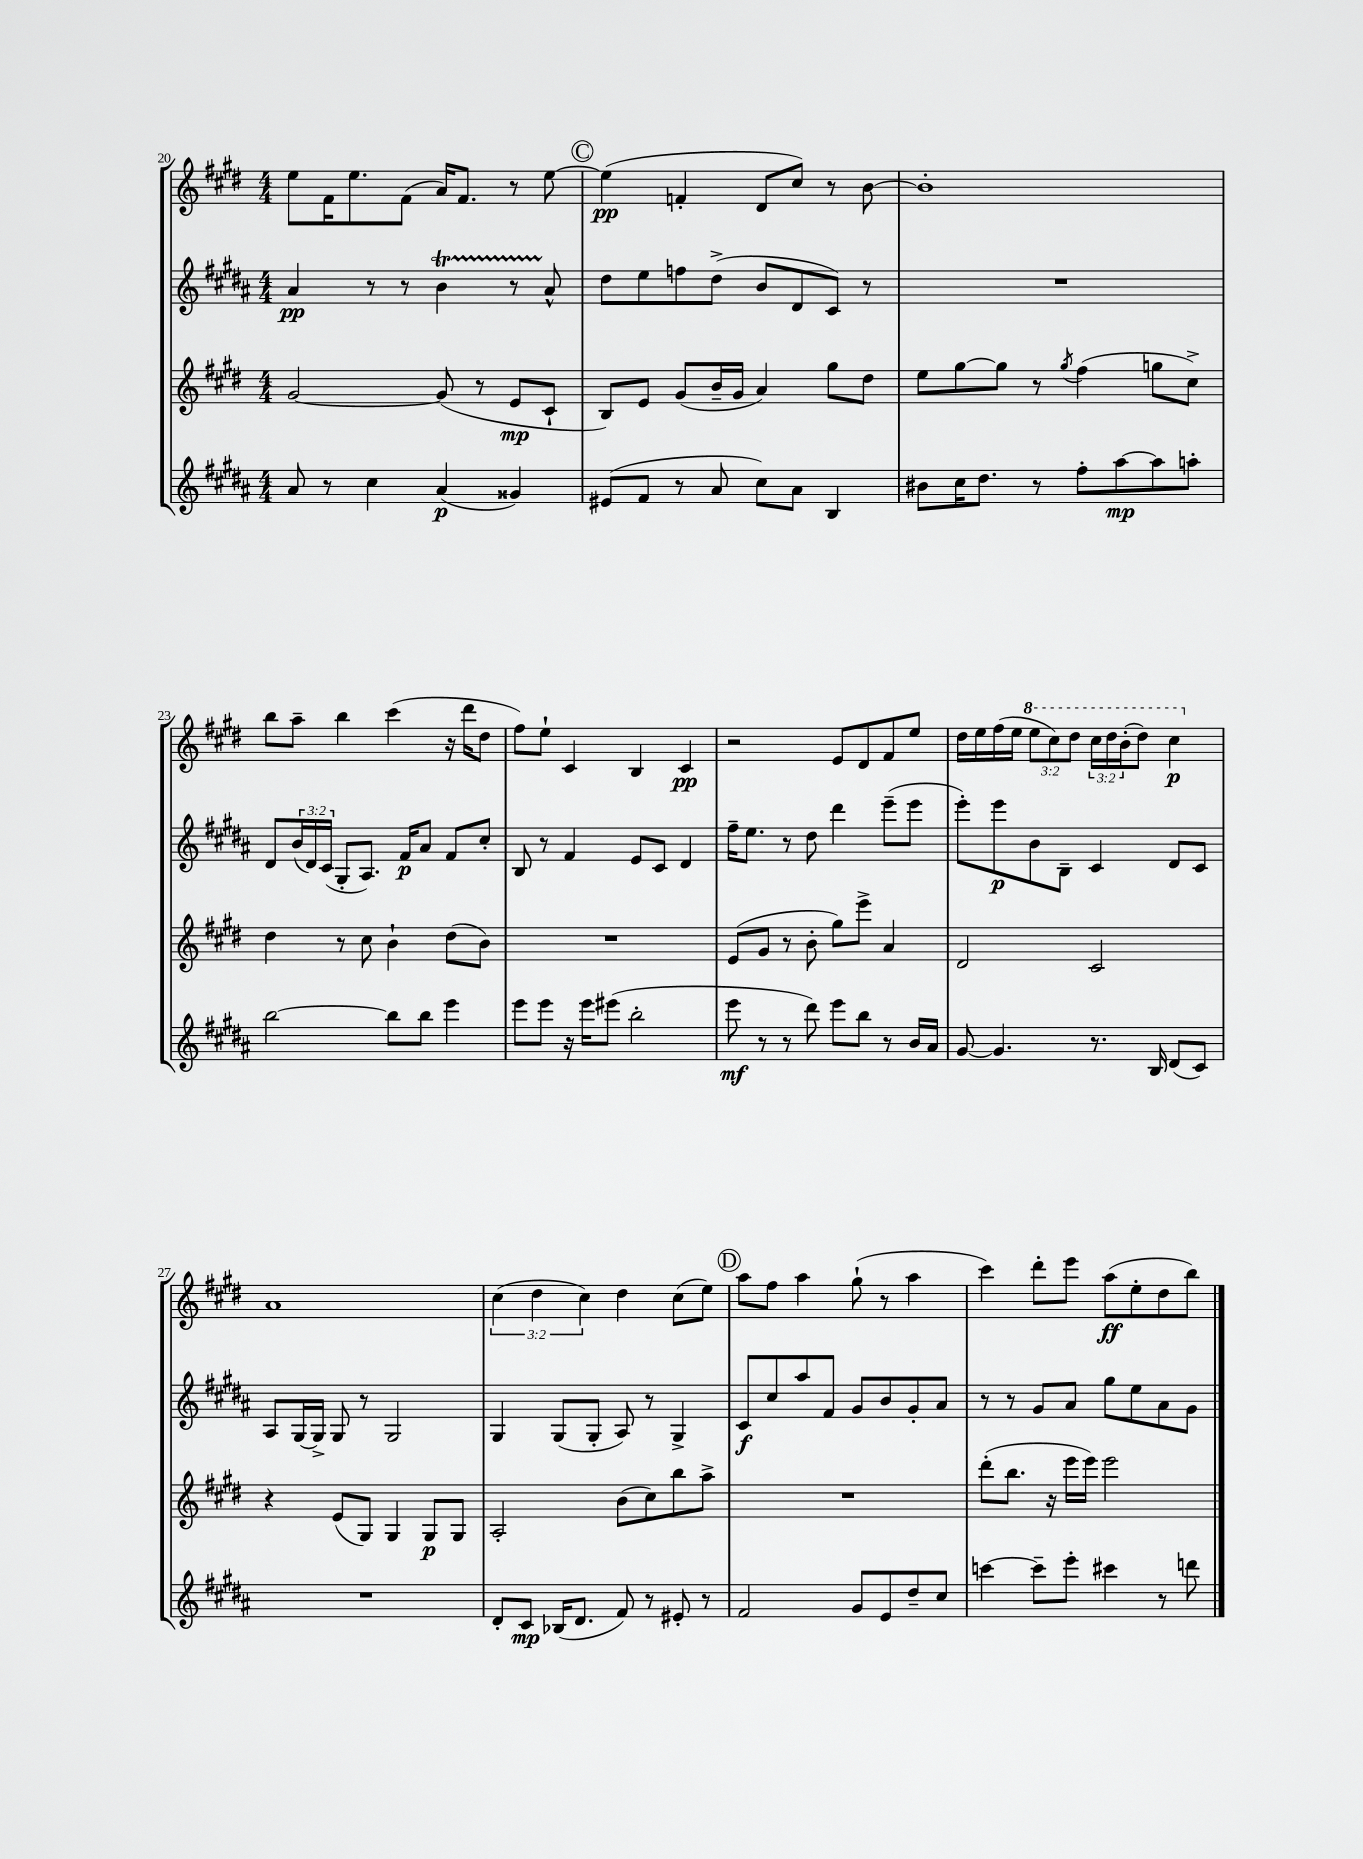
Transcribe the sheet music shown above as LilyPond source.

<<
\new StaffGroup <<
\new Staff = "s0" {
    \clef treble \key e \major \numericTimeSignature \time 4/4 \override Staff.TupletNumber.text = #tuplet-number::calc-fraction-text
    e''8 fis'16 e''8. fis'8( a'16) fis'8. r8 e''8~ |
    \mark \markup { \circle "C" } e''4\pp( f'4-. dis'8 cis''8) r8 b'8~ |
    b'1-. |
    b''8 a''8-- b''4 cis'''4( r16 dis'''16 dis''8 |
    fis''8) e''8-! cis'4 b4 cis'4\pp |
    r2 e'8 dis'8 fis'8 e''8 |
    dis''16 e''16 fis''16( e''16 \tuplet 3/2 { \ottava #1 e'''8 cis'''8) dis'''8 } \tuplet 3/2 { cis'''16 dis'''16 b''16-.( } dis'''8) cis'''4\p \ottava #0 |
    a'1 |
    \tuplet 3/2 { cis''4( dis''4 cis''4) } dis''4 cis''8( e''8) |
    \mark \markup { \circle "D" } a''8 fis''8 a''4 gis''8-!( r8 a''4 |
    cis'''4) dis'''8-. e'''8 a''8\ff( e''8-. dis''8 b''8) \bar "|." |
}
\new Staff = "s1" {
    \clef treble \key b \major \numericTimeSignature \time 4/4 \override Staff.TupletNumber.text = #tuplet-number::calc-fraction-text
    ais'4\pp r8 r8 b'4\startTrillSpan r8 ais'8-^\stopTrillSpan |
    \mark \markup { \circle "C" } dis''8 e''8 f''8 dis''8->( b'8 dis'8 cis'8) r8 |
    R1 |
    dis'8 \tuplet 3/2 { b'16( dis'16) cis'16( } gis8-. ais8.) fis'16\p ais'8 fis'8 cis''8-. |
    b8 r8 fis'4 e'8 cis'8 dis'4 |
    fis''16-- e''8. r8 dis''8 dis'''4 e'''8--( e'''8 |
    e'''8-.) e'''8\p b'8 b8-- cis'4 dis'8 cis'8 |
    ais8 gis16~ gis16-> gis8 r8 gis2 |
    gis4 gis8( gis8-. ais8) r8 gis4-> |
    \mark \markup { \circle "D" } cis'8\f cis''8 ais''8 fis'8 gis'8 b'8 gis'8-. ais'8 |
    r8 r8 gis'8 ais'8 gis''8 e''8 ais'8 gis'8 \bar "|." |
}
\new Staff = "s2" {
    \clef treble \key e \major \numericTimeSignature \time 4/4
    gis'2~ gis'8( r8 e'8\mp cis'8-! |
    \mark \markup { \circle "C" } b8) e'8 gis'8( b'16-- gis'16 a'4) gis''8 dis''8 |
    e''8 gis''8~ gis''8 r8 \acciaccatura { gis''8 } fis''4( g''8 cis''8->) |
    dis''4 r8 cis''8 b'4-! dis''8( b'8) |
    R1 |
    e'8( gis'8 r8 b'8-. gis''8) e'''8-> a'4 |
    dis'2 cis'2 |
    r4 e'8( gis8) gis4 gis8\p gis8 |
    a2-. b'8( cis''8) b''8 a''8-> |
    \mark \markup { \circle "D" } R1 |
    dis'''8-.( b''8. r16 e'''16 e'''16) e'''2 \bar "|." |
}
\new Staff = "s3" {
    \clef treble \key b \major \numericTimeSignature \time 4/4
    ais'8 r8 cis''4 ais'4\p( gisis'4) |
    \mark \markup { \circle "C" } eis'8( fis'8 r8 ais'8 cis''8) ais'8 b4 |
    bis'8 cis''16 dis''8. r8 fis''8-. ais''8~\mp ais''8 a''8-. |
    b''2~ b''8 b''8 e'''4 |
    e'''8 e'''8 r16 e'''16 eis'''8( b''2-. |
    e'''8\mf r8 r8 dis'''8) e'''8 b''8 r8 b'16 ais'16 |
    gis'8~ gis'4. r8. b16 dis'8( cis'8) |
    R1 |
    dis'8-. cis'8\mp bes16( dis'8. fis'8) r8 eis'8-. r8 |
    \mark \markup { \circle "D" } fis'2 gis'8 e'8 dis''8-- cis''8 |
    c'''4~ c'''8-- e'''8-. cis'''4 r8 d'''8 \bar "|." |
}
>>
>>
\layout { \context { \Score currentBarNumber = #20 } }
